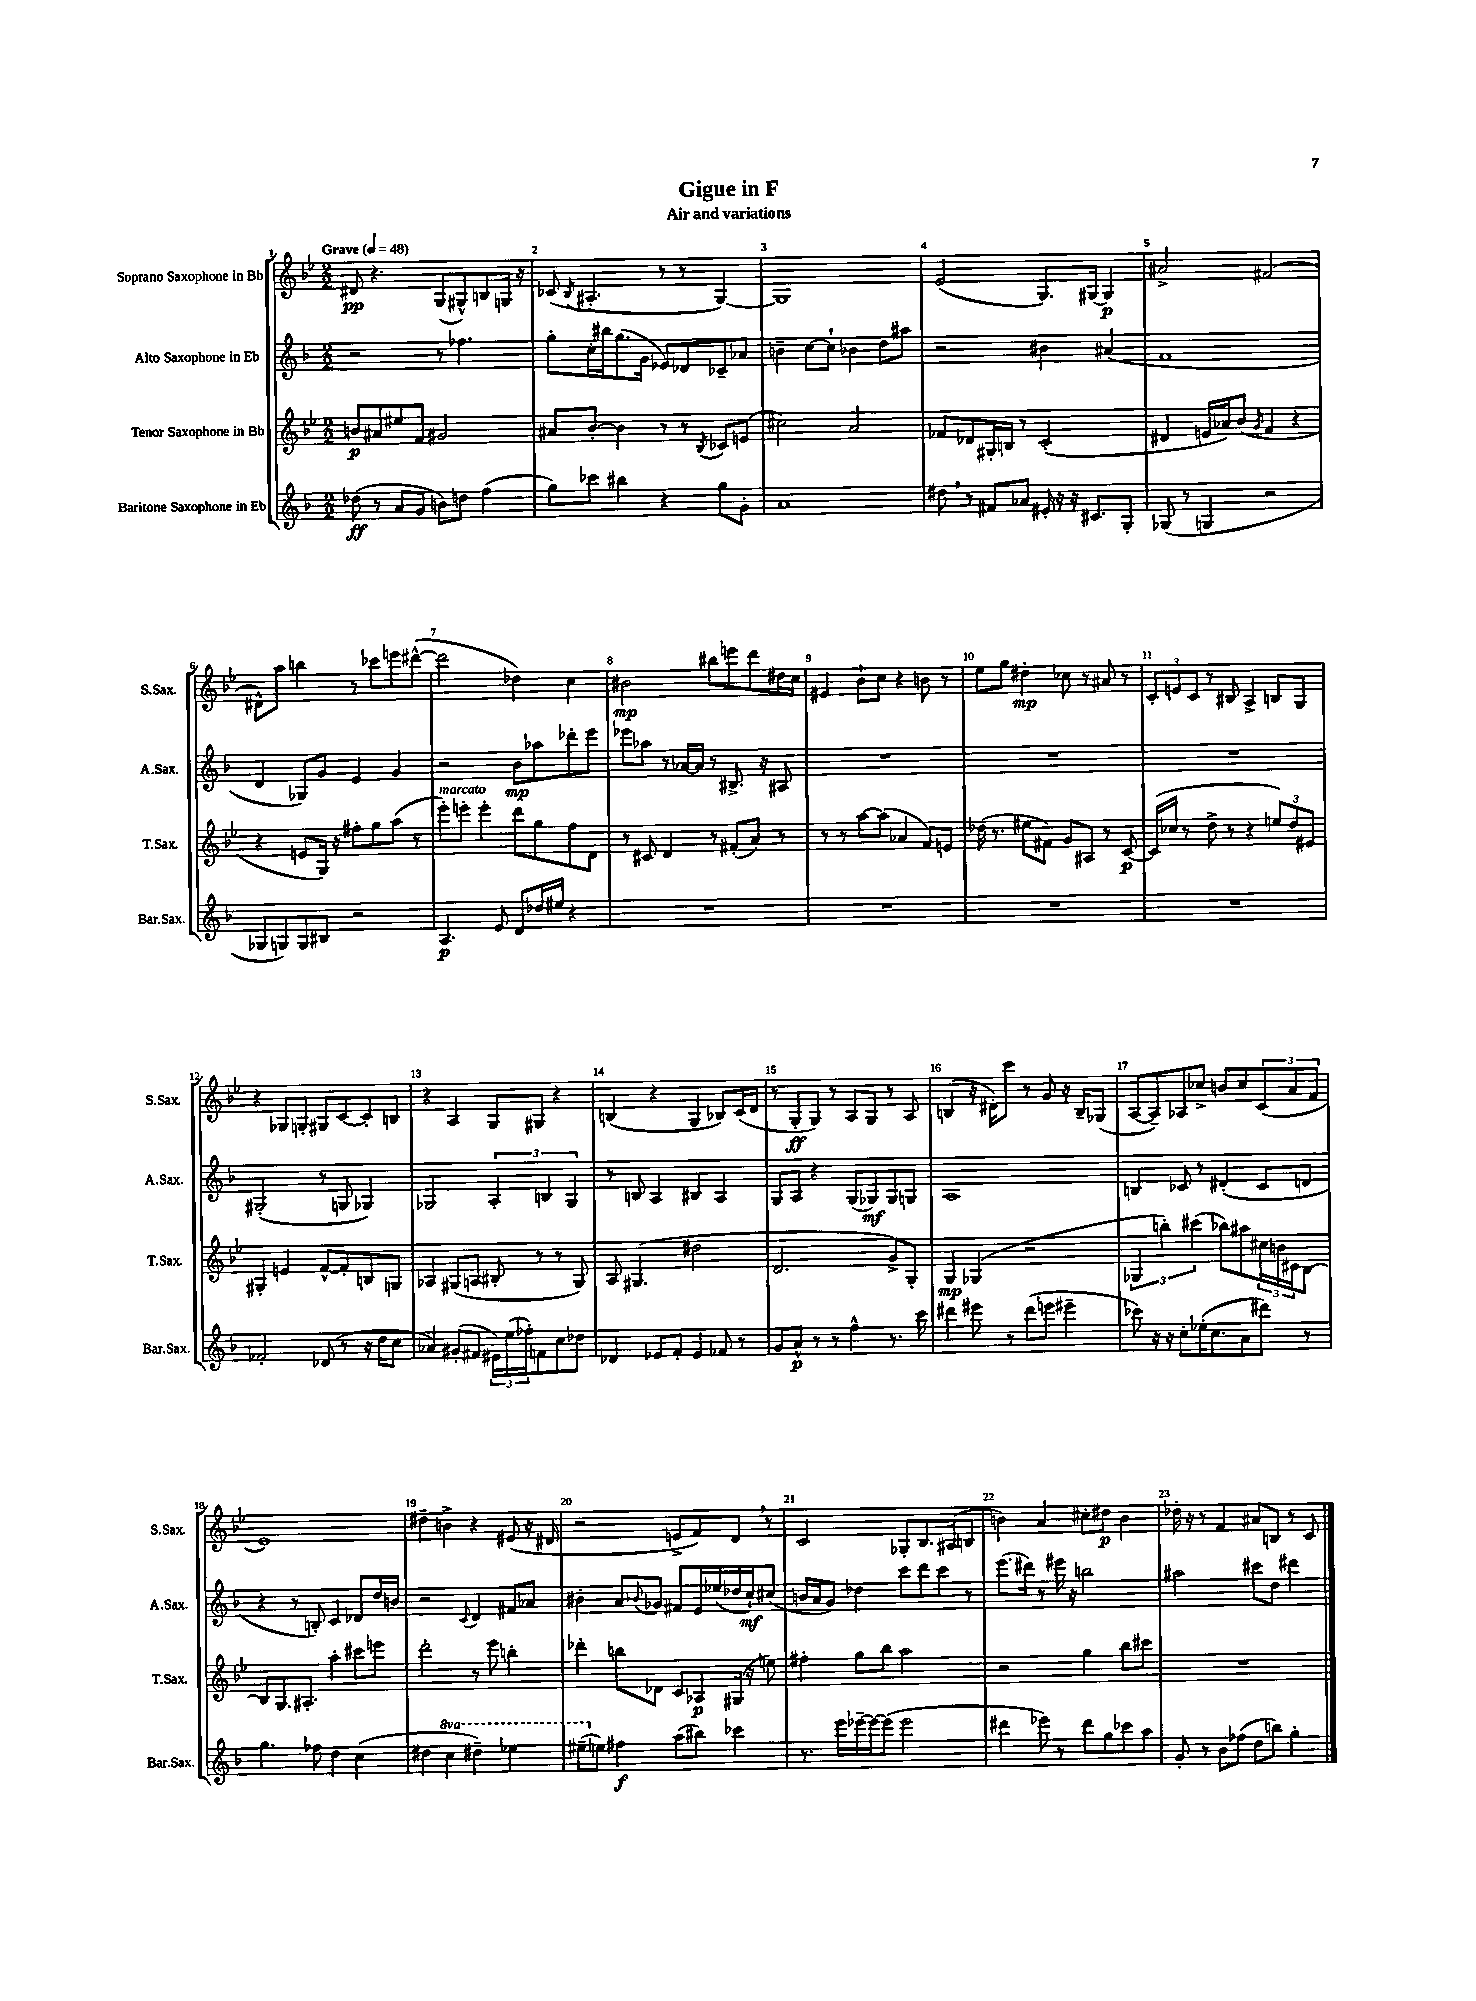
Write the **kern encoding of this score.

**kern	**kern	**kern	**kern
*staff4	*staff3	*staff2	*staff1
*clefG2	*clefG2	*clefG2	*clefG2
*k[b-]	*k[b-e-]	*k[b-]	*k[b-e-]
*M2/2	*M2/2	*M2/2	*M2/2
*MM48	*MM48	*MM48	*MM48
(8dd-	8b	2r	8d#
8r	8a#	.	4.r
8a	8ee#	.	.
8g	8f	.	.
8b)	2g#	8r	(8G
8dd	.	4.ff-	8G#^^)
(4ff	.	.	8B
.	.	.	16G
.	.	.	16r
=	=	=	=
8gg)	8a#	8gg'	(8c-
.	.	.	8qB-
8ccc-	[8b-'	16cc'	4.A#'
.	.	16bb#	.
4bb#	4b-]	(8.gg	.
.	.	16g	.
4r	8r	8e-)	8r
.	8r	8d-	8r
.	8qB-	.	.
8gg	8c-	8c-~	[4G)
8g'	(8e	8a-	.
=	=	=	=
1a	2cc#)	4b~	1G]
.	.	[8cc	.
.	.	8cc`]	.
.	2a	4b-	.
.	.	8dd	.
.	.	8aa#	.
=	=	=	=
8dd#	8f-	2r	(2e-
8r	8d-	.	.
8f#	16G#'	.	.
.	16B	.	.
8a-	8r	.	.
16e#'	(2c'	4b#	8.G)
16r	.	.	.
16r	.	.	.
8.c#	.	.	[16G#
.	.	(4a#	4G#]
8G'	.	.	.
=	=	=	=
(8G-	4d#	1f	2a#^
8r	.	.	.
4G	16e	.	.
.	16a-)	.	.
.	(8b-	.	.
.	8qg	.	.
2r	4f	.	(2f#
.	4r	.	.
=	=	=	=
8G-	4r	4d	8d#^^)
8G)	.	.	8aa
8G	8e	8G-)	4bb
8B#	16G)	8g	.
.	16r	.	.
2r	8ff#'	4e	8r
.	8gg	.	8ccc-
.	(8aa	4g	8eee
.	8r	.	([8ddd#^^
=	=	=	=
4.A	8eee-')	2r	2ddd#]
.	8eee'	.	.
.	4eee'	.	.
8e	.	.	.
8d	8ddd	8b-	4dd-)
16dd-	8gg	8aa-	.
16ee#	.	.	.
4r	8ff	8ddd-'	4cc
.	8d	8eee	.
=	=	=	=
1r	8r	8eee-	2b#
.	8c#	8aa-	.
.	4d	8r	.
.	.	[16a-	.
.	.	16a-]	.
.	8r	8r	8bb#
.	(8f#'	8.B#^	8eee
.	8a)	.	8ddd
.	.	16r	.
.	8r	8A#	16dd#
.	.	.	16cc
=	=	=	=
1r	8r	1r	4e#
.	8r	.	.
.	[8aa	.	8b-`
.	(8aa]	.	8cc
.	4a-	.	4r
.	8f)	.	8b
.	8e	.	8r
=	=	=	=
1r	(16dd-	1r	8ee-
.	8.r	.	.
.	.	.	8gg
.	8ee#	.	4dd#'
.	8f#)	.	.
.	8g	.	8cc-
.	8A#	.	8r
.	8r	.	8a#
.	[8c	.	8r
=	=	=	=
1r	(16c]	1r	12c'
.	16cc-	.	.
.	.	.	12e
.	8r	.	.
.	.	.	12c
.	8dd^	.	8r
.	8r	.	8B#
.	4r	.	4A^
.	12ee)	.	8B
.	12dd	.	.
.	.	.	8G
.	12e#	.	.
=	=	=	=
2f-'	4G#'	(2G#'	4r
.	4e	.	8G-
.	.	.	8G'
(8d-	[8f^^	8r	8G#
8r	8f']	8G	[8c
16r	8B	4G-)	8c']
16dd	.	.	.
8cc	8G	.	8B
=	=	=	=
4a-)	4A-	2G-	4r
(8g#'	(8G#	.	4A
8f#	8A	.	.
24e#)	8B#'	6A'	8G
(24ee	.	.	.
24ff-')	.	.	.
8f	8r	.	8G#
.	.	6B	.
8cc	8r	.	4r
.	.	6G-	.
8dd-	8G#)	.	.
=	=	=	=
4d-	8A	8r	(4B
.	(4.G#	8B	.
8e-	.	4A	4r
8f'	.	.	.
4e-	2dd#	4B#	4G
8f-	.	4A	8B-)
8r	.	.	(16c
.	.	.	16d
=	=	=	=
8g	2.d	8G	8r
8a^^	.	8A	8G'
8r	.	4r	8G)
8r	.	.	8r
4ff^^	.	(8G	8A
.	.	8G-)	8G
8.r	8g^)	8G-	8r
.	8G'	8G	8A
16ccc	.	.	.
=	=	=	=
4ddd#	4G	1A	(4B
8eee#	(4G-	.	16r
.	.	.	16d#')
8r	.	.	8ccc
(8ddd#	2r	.	8r
8eee	.	.	8g
4eee#~	.	.	16r
.	.	.	16B~
.	.	.	(8G-
=	=	=	=
8ccc-)	6G-	4B	[8A
16r	.	.	8A~])
.	6bb')	.	.
16r	.	.	.
8cc'	.	8c-	8A-
.	(6ccc#	.	.
(16ee-'	.	8r	8cc-^
8.cc	.	.	.
.	8bb-)	(4d#'	8b
8a	8aa#	.	8cc-
8ddd#)	24cc#	8c-	(12c
.	24b	.	.
.	24c#	.	12a
8r	[8B-	8d	.
.	.	.	12f
=	=	=	=
4.gg	8B-]	4r	1e-)
.	8.G	.	.
.	.	8r	.
.	8.A#'	.	.
8ff-	.	8B')	.
4dd	4aa'	4c	.
(4cc	8ccc#	8d-	.
.	8eee	16dd	.
.	.	16b	.
=	=	=	=
4dd#	2ddd'	2r	4dd#~
4ccc	.	.	4b^
.	.	8qqc	.
4ddd#~)	8r	4d	4r
.	8eee-	.	.
4eee-	4bb'	8f#	(8e#
.	.	8a-	16r
.	.	.	16d#
=	=	=	=
(8eee#~	4ddd-'	4b#'	2r
8ee)	.	.	.
4ff#	8bb	8a	.
.	.	8qqb-	.
.	8d-	8g-	.
(8aa	8c	8f#	8e^
8bb#)	8A-	16e	8f)
.	.	(16ee-	.
4ccc-	(16G#	16dd-	8d
.	16r	16cc`)	.
.	8ee)	(8cc#	8r
=	=	=	=
8.r	4ff#'	16b	2c
.	.	16a	.
.	.	8g)	.
16eee	.	.	.
[16eee-~	8gg	4dd-	.
16eee-_	.	.	.
(8eee-]	8bb-	.	.
2eee-	2aa	8ccc	8G-'
.	.	8ddd	8.B-
.	.	8ccc	.
.	.	.	(16A#
.	.	8r	8B
=	=	=	=
4ddd#	2r	(8.eee	4b)
.	.	16ddd#)	.
8eee-)	.	8r	4a
8r	.	16eee#	.
.	.	16r	.
8ddd#	4gg	2bb	8cc#'
8gg	.	.	8dd#
8ccc-	8bb-	.	4b
8aa	8ccc#	.	.
=	=	=	=
8g'	1r	2aa#	16dd-'
.	.	.	16r
8r	.	.	8r
8b-	.	.	4f
(8ff-	.	.	.
8dd	.	8ccc#	8a#
8bb)	.	8dd	8B
4gg'	.	4ddd#	8r
.	.	.	8c
==	==	==	==
*-	*-	*-	*-
